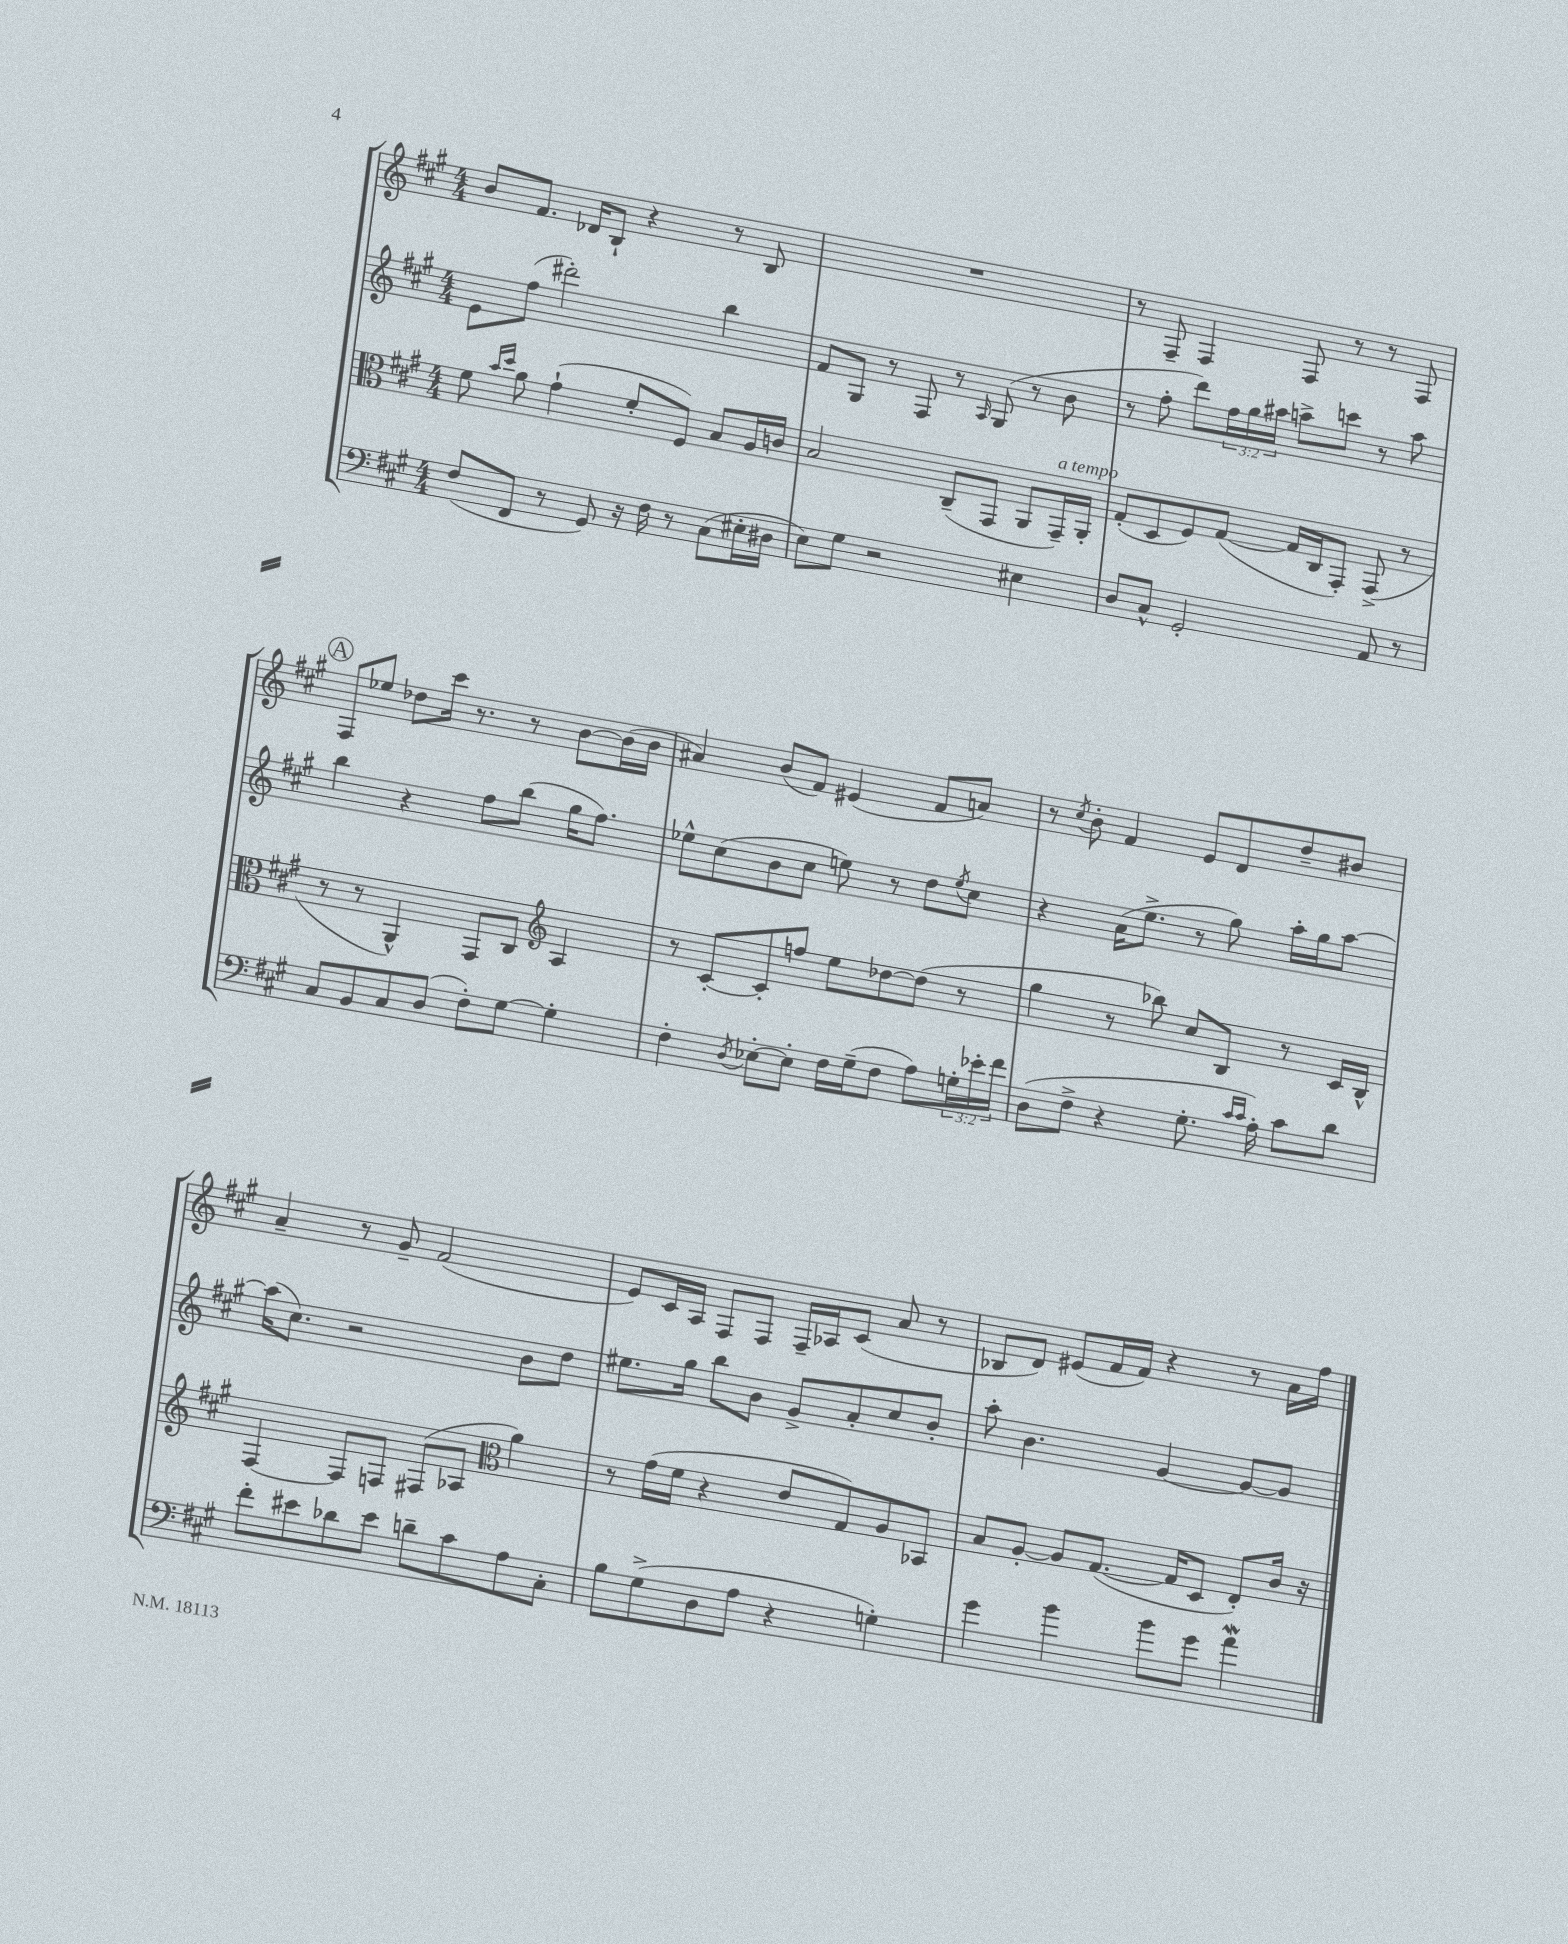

**kern	**kern	**kern	**kern
*part4	*part3	*part2	*part1
*staff4	*staff3	*staff2	*staff1
*clefF4	*clefC3	*clefG2	*clefG2
*k[f#c#g#]	*k[f#c#g#]	*k[f#c#g#]	*k[f#c#g#]
*M4/4	*M4/4	*M4/4	*M4/4
=1	=1	=1	=1
(8F#/L	8f#\	8e\L	8b/L
.	16qqb/LL	.	.
.	16qqdd/JJ	.	.
8FF#/J	8a\	(8ff#\J	8.f#/J
8r	(4g#`\	2ddd#X'\)	.
.	.	.	16d-X/KL
8GG#/)	.	.	8B`/J
16r	8f#'/L	.	4r
16F#\	.	.	.
8r	8F#/J)	.	.
(8C#\L	8B/L	4bb\	8r
16E#X'\L	16A/L	.	8B/
16D#X\JJ	16cn/JJ	.	.
=2	=2	=2	=2
8E\L)	2B/	8f#/L	1r
8G#\J	.	8G#/J	.
2r	.	8r	.
.	.	8F#/	.
.	(8C#~/L	8r	.
.	.	16qqA/	.
.	8GG#/J	(8G#/	.
4E#X\	8AA/L	8r	.
!	!LO:TX:a:i:t=a tempo	!	!
.	16GG#~/L)	8b\	.
.	16AA'/JJ	.	.
=3	=3	=3	=3
8D/L	(8G#'/L	8r	8r
8C#^^/J	8D/	8ff#'\	8F#~/
2GG#'/	8F#/)	8ddd\L)	4F#/
.	([8G#/J	24ff#\L	.
.	.	24gg#\	.
.	.	24aa#X\JJ	.
.	16G#/LL]	8aan^\L	8F#/
.	16C#/J	.	.
.	8GG#'/J)	8cccn\J	8r
8AA/	(8GG#^/	8r	8r
8r	8r	8aa\	8F#/
!!LO:LB:g=z
!!LO:REH:place=s1:t=A
=4	=4	=4	=4
8C#/L	8r	4bb\	8F#/L
8BB/	8r	.	8ee-X/J
8C#/	4AA^^/)	4r	8dd-X\L
(8D/J	.	.	16ccc#\Jk
.	.	.	8.r
8F#'\L)	8GG#/L	8ff#\L	.
[8G#\J	8C#/J	(8bb\J	8r
*	*clefG2	*	*
4G#'\]	4A/	16gg#\KL	[8b\L
.	.	8.ff#\J)	.
.	.	.	(16b\L]
.	.	.	16b\JJ
=5	=5	=5	=5
4F#'\	8r	8ee-X^^\L	4a#X/)
.	[8c#'/L	(8cc#\	.
8qD/	.	.	.
[8E-X'\L	8c#'/]	8b\	(8b/L
8E-'\J]	8ffn/J	8cc#\J	8f#/J)
16F#\LL	8ee\L	8een\)	(4e#X/
(16G#~\J	.	.	.
8F#\J	[8dd-X\	8r	.
8A\L)	(8dd-\J]	8dd\L	8f#/L
.	.	8qee/	.
24Gn'\L	8r	8cc#\J	8an/J)
24e-X'\	.	.	.
24f#\JJ	.	.	.
=6	=6	=6	=6
(8D\L	4gg#\	4r	8r
.	.	.	8qcc#/
8F#^\J	.	.	8b'\
4r	8r	(16a\KL	4f#/
.	.	8.ee^\J	.
.	8bb-X\)	.	.
8.G#'\	8cc#/L	8r	8e/L
.	8B/J	8gg#\)	8d/
16qqc#/LL	.	.	.
16qqc#/JJ	.	.	.
16A'\)	.	.	.
8c#\L	8r	16aa'\LL	8dd~/
.	.	16gg#\J	.
8d\J	16c#/LL	[8aa\J	8b#X/J
.	16B^^/JJ	.	.
!!LO:LB:g=z
=7	=7	=7	=7
8f#'\L	[4F#/	(16aa\KL]	4a~/
.	.	8.cc#\J)	.
8e#X\	.	.	.
8d-X\	8F#/L]	2r	8r
8e#\J	8Fn/J	.	8g#~/
8dn~\L	(8F#X/L	.	(2f#/
8c#\	8A-X/J	.	.
*	*clefC3	*	*
8A\	4a\)	8b\L	.
8C#'\J	.	8dd\J	.
=8	=8	=8	=8
8B\L	8r	8.ee#X\L	8e/L)
(8G#^\	(16g#\LL	.	16c#/L
.	16f#\JJ	16gg#\Jk	16A/JJ
8D\	4r	8bb\L	8F#/L
8A\J	.	8b\J	8F#/J
4r	8e/L	8g#^/L	16F#~/LL
.	.	.	16A-X/J
.	8G#/)	8a'/	(8c#/J
4Gn'\)	8A/	8cc#/	8a/
.	8BB-X/J	8b'/J	8r
=9	=9	=9	=9
4g#\	8B/L	8aa'\	8B-X/L
.	[8A'/J	4.b\	8d/J)
4b\	8A/L]	.	(8e#X/L
.	([8.G#/J	.	16f#/L
.	.	.	16f#/JJ)
8b\L	.	[4g#/	4r
.	16G#/KL]	.	.
8g#\J	8D/J	.	.
4aw\	8E'/L)	8g#/L_	8r
.	16c#/Jk	8g#/J]	16a\LL
.	16r	.	16ff#\JJ
==	==	==	==
*-	*-	*-	*-
